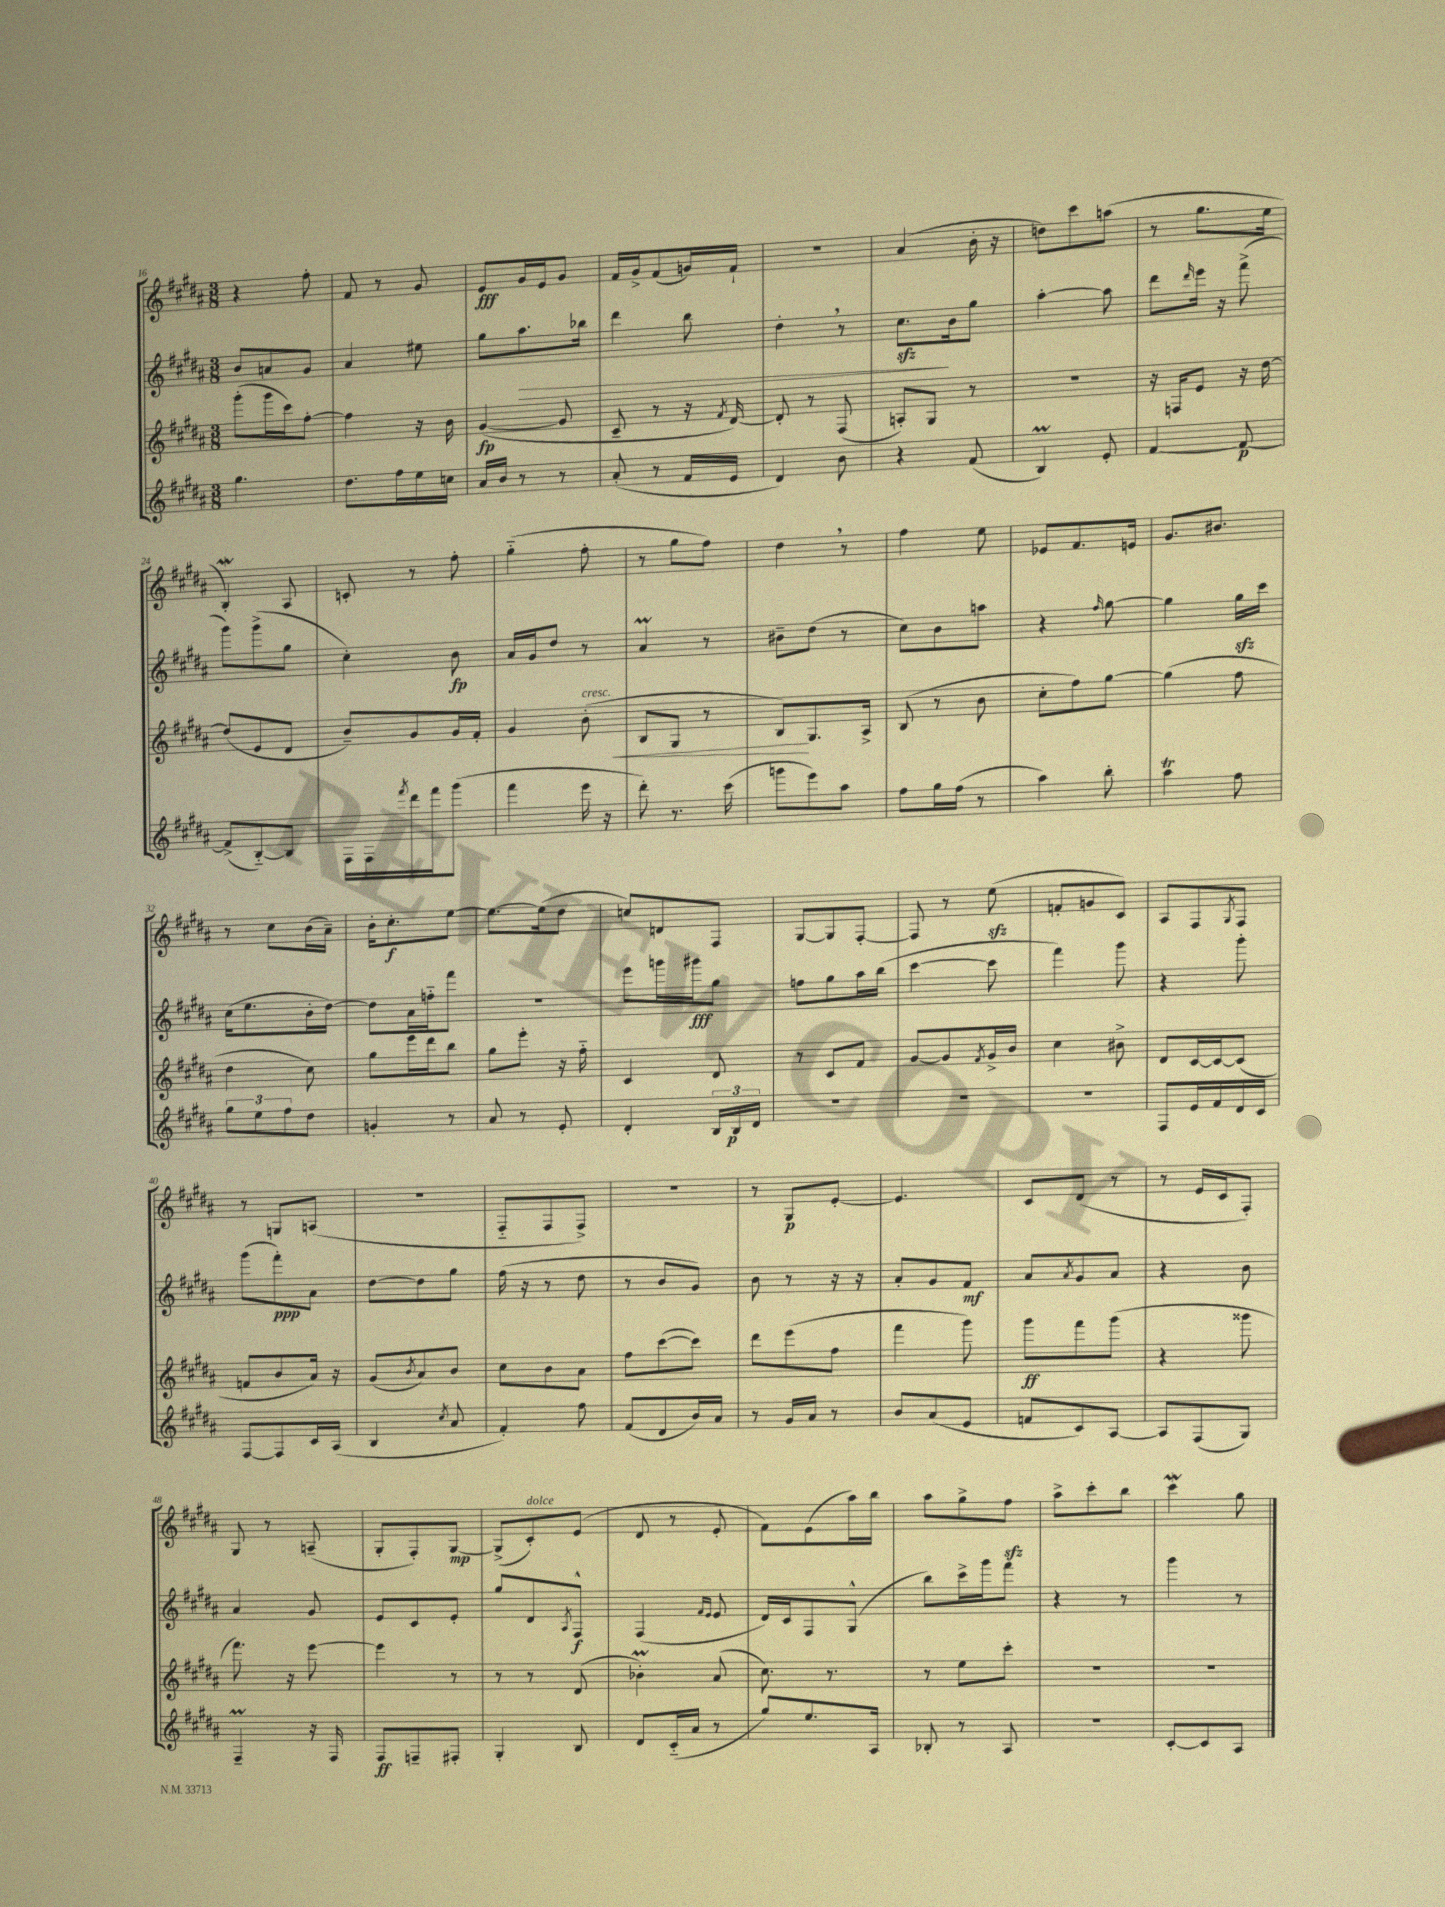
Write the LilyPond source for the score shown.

<<
\new StaffGroup <<
\new Staff = "s0" {
    \clef treble \key b \major \numericTimeSignature \time 3/8
    r4 fis''8-. |
    fis'8 r8 gis'8 |
    e'8\fff gis'16 e'16 gis'8 |
    fis'16 gis'16-> fis'8( g'16) fis'16-! |
    R4. |
    ais'4( b'16-. r16 |
    d''8) cis'''8 a''8( |
    r8 gis''8. e''16 |
    b4-.\mordent) ais8 |
    c'8-. r8 fis''8-. |
    gis''4-_( fis''8-. |
    r8 gis''8 fis''8) |
    dis''4 \breathe r8 |
    fis''4 e''8 |
    ees'8 fis'8. e'16 |
    gis'8. bis'8. |
    r8 cis''8 b'16( ais'16--) |
    b'16-. cis''8.-.\f e''8~ |
    e''8.~ e''16( dis''8 |
    c''8) d'8 fis8 |
    gis8~ gis8 fis8~-. |
    fis8 r8 e''8\sfz( |
    f'8-. g'8 cis'8) |
    ais8 fis8 \acciaccatura { gis8 } fis8 |
    r8 g8 a8( |
    R4. |
    fis8-_ fis8 fis8->) |
    R4. |
    r8 gis8\p e'8~-. |
    e'4. |
    cis'8 dis'8( r8 |
    r8 e'16 cis'16 fis8-.) |
    gis8 r8 a8--( |
    gis8-. fis8-.) gis8~\mp |
    gis8->( cis'8-.^\markup { \italic "dolce" }) e'8( |
    dis'8 r8 e'8-. |
    fis'8) e'8( ais''16) b''16 |
    ais''8 gis''8-> fis''8\sfz |
    ais''8-> cis'''8-. b''8 |
    cis'''4\mordent gis''8 \bar "|." |
}
\new Staff = "s1" {
    \clef treble \key b \major \numericTimeSignature \time 3/8
    b'8 a'8 gis'8 |
    ais'4 eis''8 |
    gis''8 ais''8.\> bes''16 |
    dis'''4 b''8 |
    dis''4-. \breathe r8 |
    cis''8.\sfz\! b'16 gis''8 |
    ais''4~-. ais''8 |
    dis'''8 \grace { dis'''16 } e'''16 r16 fis'''8->( |
    gis'''8) gis'''8->( gis''8 |
    cis''4-.) b'8\fp |
    ais'16 gis'16 dis''8 r8 |
    ais'4\prall r8 |
    bis'8-- dis''8( r8 |
    cis''8) b'8 a''8 |
    r4 \grace { fis''16 } gis''8~ |
    gis''4 gis''16\sfz cis'''16 |
    cis''16( e''8. b'16-. dis''16~) |
    dis''8 ais'16 f''16-_ fis'''8 |
    R4. |
    e'''8 g'''16 gis'''16\fff gis''8 |
    f''8 gis''8 ais''16 b''16( |
    cis'''4~ cis'''8 |
    fis'''4) gis'''8 |
    r4 gis'''8-. |
    gis'''8( fis'''8-.\ppp) ais'8 |
    dis''8~ dis''8 gis''8 |
    fis''16( r16 r8 dis''8 |
    r8 b'8 gis'8) |
    b'8 r8 r16 r16 |
    ais'8-. gis'8 fis'8\mf |
    ais'8 \acciaccatura { ais'8 } gis'8 ais'8 |
    r4 b'8 |
    ais'4 gis'8 |
    e'8 cis'8 e'8-. |
    gis''8 dis'8 \acciaccatura { ais8 } fis8-^\f |
    fis4( \grace { fis'16 e'16 } e'8 |
    dis'16) cis'16 fis8 gis8-^( |
    b''8) cis'''16-> gis'''16 fis'''8 |
    r4 r8 |
    gis'''4 r8 \bar "|." |
}
\new Staff = "s2" {
    \clef treble \key b \major \numericTimeSignature \time 3/8
    gis'''8-.( gis'''16 cis'''16) fis''8~-. |
    fis''4 r16 b'16 |
    gis'4~\fp( gis'8 |
    cis'8-- r8 r16 \acciaccatura { fis'8 } dis'16~) |
    dis'8-. r8 fis8( |
    a8-.) gis8 r8 |
    R4. |
    r16 f16 e'8 r16 dis''16~ |
    dis''8( e'8 dis'8 |
    b'8--) gis'8 gis'16 fis'16-. |
    gis'4 b'8-.\<^\markup { \italic "cresc." }( |
    b8 gis8 r8 |
    b8\!) gis8. ais16-> |
    b8( r8 b'8 |
    cis''8-. fis''8) gis''8~ |
    gis''4( fis''8 |
    dis''4 cis''8) |
    gis''8 e'''16 dis'''16 b''8 |
    gis''8 e'''8-. r16 fis''16-_ |
    cis'4 dis'8 |
    r8 cis'8 fis'8 |
    gis'8~ gis'8 \acciaccatura { fis'8 } gis'16-> b'16 |
    cis''4 bis'8-> |
    dis'8 cis'16~ cis'16~ cis'8( |
    f'8 b'8 ais'16) r16 |
    gis'8( \acciaccatura { b'8 } ais'8) b'8 |
    cis''8 b'8 ais'8 |
    fis''8 cis'''8~( cis'''8) |
    dis'''8 e'''8( fis''8 |
    fis'''4 gis'''8) |
    gis'''8\ff fis'''8 gis'''8( |
    r4 gisis'''8 |
    fis'''8.) r16 e'''8~ |
    e'''4 r8 |
    r8 r8 dis'8( |
    bes'4-.\prall) ais'8( |
    cis''8.) r8. |
    r8 e''8 cis'''8-. |
    R4. |
    R4. \bar "|." |
}
\new Staff = "s3" {
    \clef treble \key b \major \numericTimeSignature \time 3/8
    gis''4. |
    dis''8. fis''16 e''16 c''16 |
    ais'16 b'16 r8 r8 |
    ais'8-.( r8 fis'16 e'16 |
    dis'4) b'8 |
    r4 fis'8( |
    b4\prall) e'8-. |
    fis'4~ fis'8~\p |
    fis'8->( b8~-_) b8 |
    fis16 fis16 \acciaccatura { fis'''8 } dis'''16 fis'''16 gis'''8( |
    fis'''4 e'''16 r16 |
    dis'''8-.) r8. cis'''16( |
    g'''8 e'''8) ais''8 |
    fis''8 gis''16 fis''16( r8 |
    ais''4) b''8-. |
    ais''4\trill fis''8 |
    \tuplet 3/2 { gis''8 e''8 fis''8 } dis''8 |
    g'4-. r8 |
    ais'8 r8 e'8-. |
    dis'4-. \tuplet 3/2 { b16 b16\p dis'16 } |
    R4. |
    R4. |
    R4. |
    fis8 e'16 fis'16 dis'16 cis'16 |
    fis8~ fis8 cis'16 ais16( |
    b4 \acciaccatura { cis''8 } ais'8 |
    fis'4-.) fis''8 |
    fis'8( dis'8 b'16) ais'16 |
    r8 gis'16 ais'16 r8 |
    b'8 ais'8( e'8 |
    f'8 cis'8) ais8~ |
    ais8 fis8( gis8) |
    fis4--\prall r16 fis16 |
    fis8\ff f8-- fis8-. |
    gis4-. b8 |
    dis'8 cis'16-_( ais'16 r8 |
    gis''8) e''8. ais16 |
    bes8-. r8 ais8 |
    R4. |
    cis'8~-. cis'8 ais8 \bar "|." |
}
>>
>>
\layout { \context { \Score currentBarNumber = #16 } }
